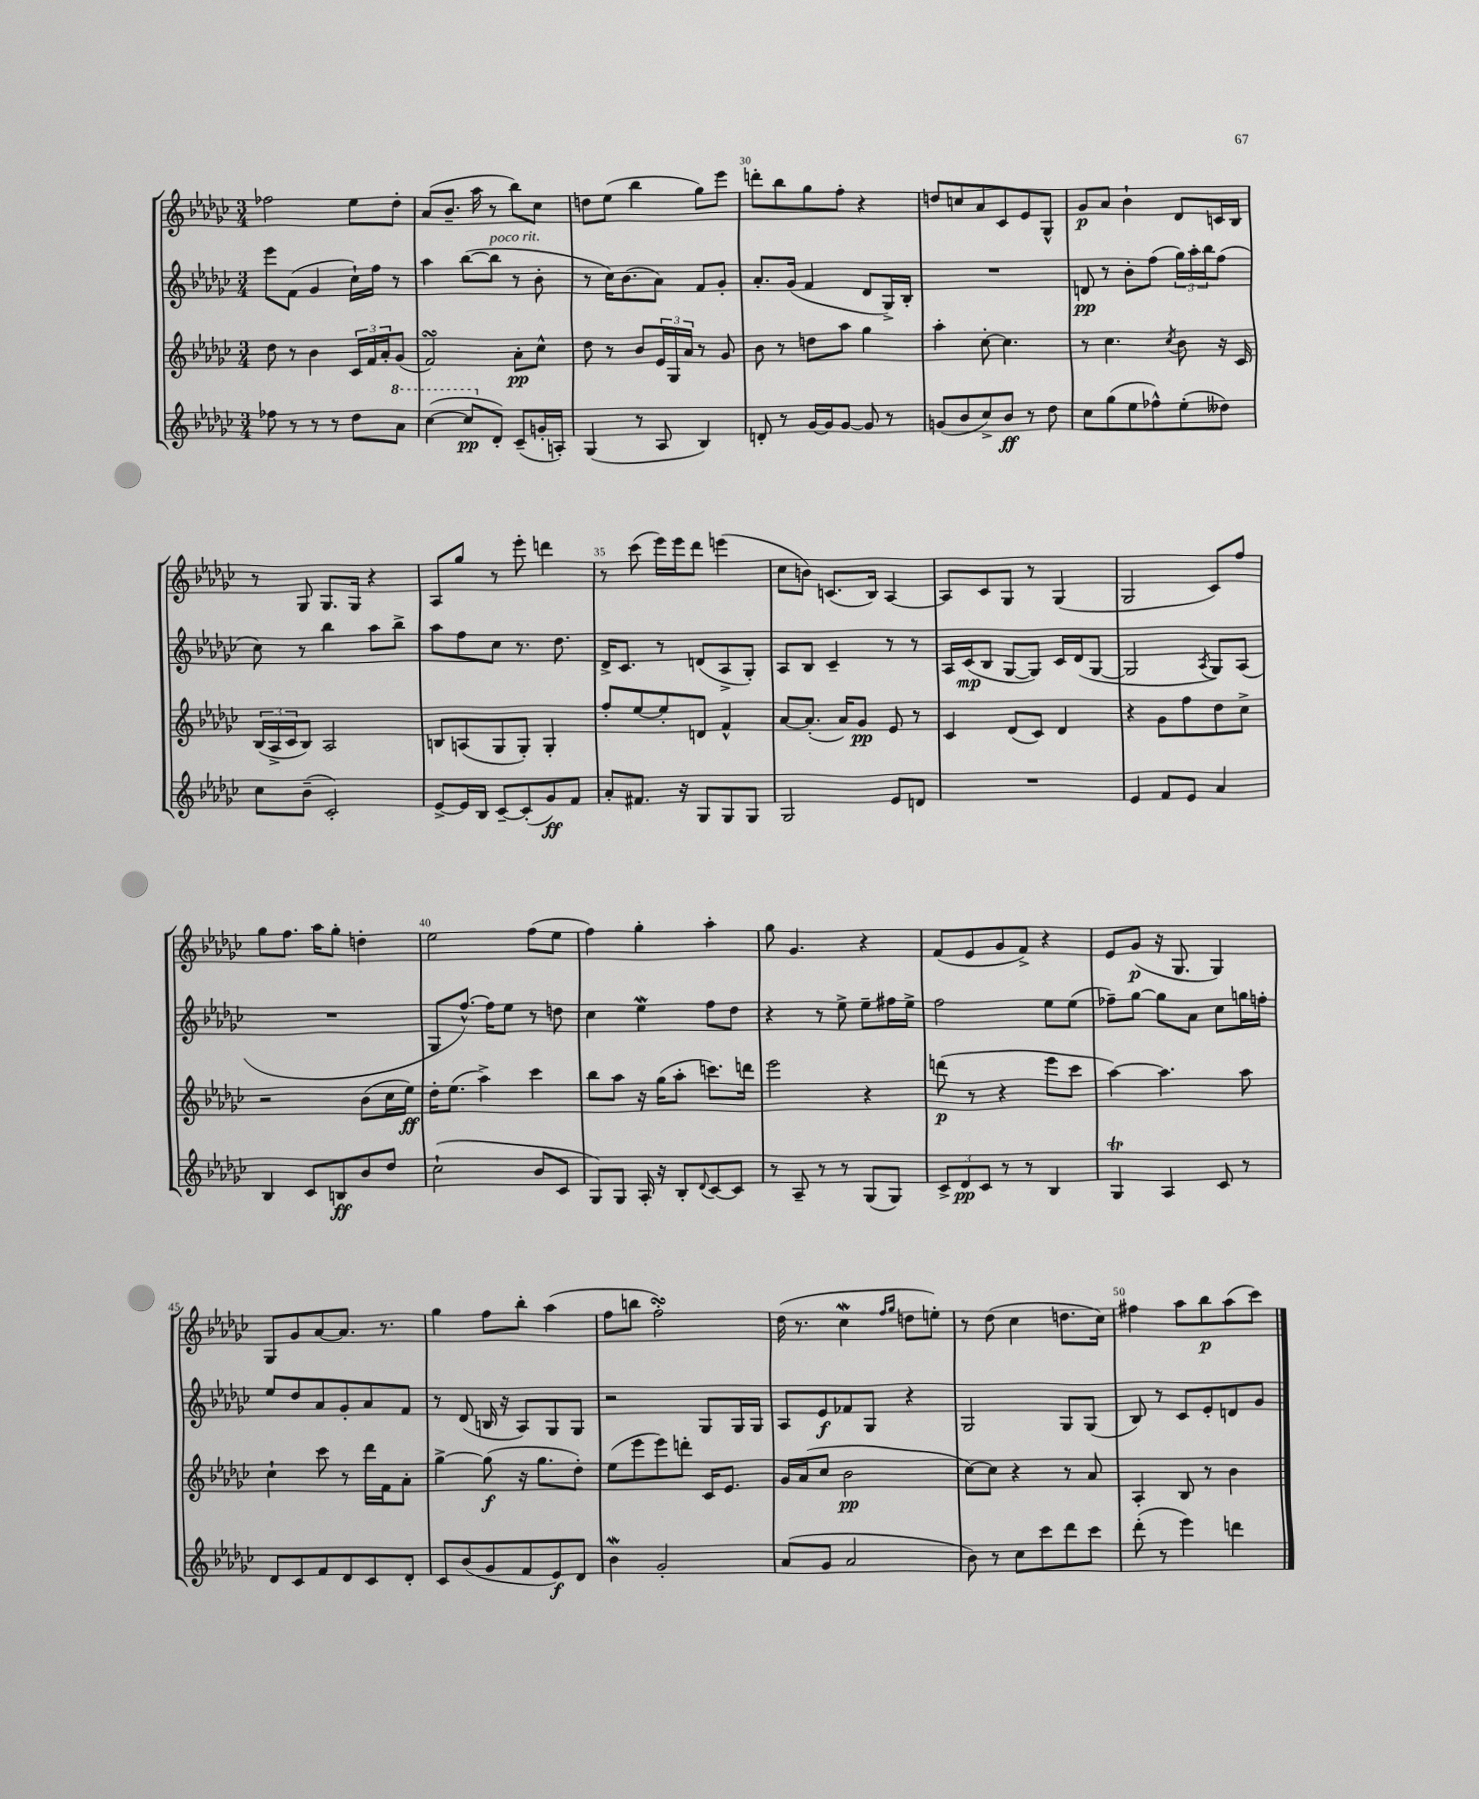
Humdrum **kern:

**kern	**dynam	**kern	**dynam	**kern	**dynam	**kern	**dynam
*part4	*part4	*part3	*part3	*part2	*part2	*part1	*part1
*staff4	*staff4	*staff3	*staff3	*staff2	*staff2	*staff1	*staff1
*clefG2	*	*clefG2	*	*clefG2	*	*clefG2	*
*k[b-e-a-d-g-c-]	*	*k[b-e-a-d-g-c-]	*	*k[b-e-a-d-g-c-]	*	*k[b-e-a-d-g-c-]	*
*M3/4	*	*M3/4	*	*M3/4	*	*M3/4	*
=27	=27	=27	=27	=27	=27	=27	=27
8ff-X\	.	8dd-\	.	8eee-\L	.	2ff-X\	.
8r	.	8r	.	(8f\J	.	.	.
8r	.	4b-\	.	4g-/	.	.	.
8r	.	.	.	.	.	.	.
8dd-\L	.	24c-/LL	.	16cc-`\LL)	.	8ee-\L	.
.	.	24f/	.	.	.	.	.
.	.	.	.	16ff\JJ	.	.	.
.	.	24a-'/J	.	.	.	.	.
*8va	*	*	*	*	*	*	*
8aa-\J	.	(8g-/J	.	8r	.	8dd-'\J	.
=28	=28	=28	=28	=28	=28	=28	=28
([4ccc-\	.	2fsSsS/)	.	4aa-\	.	(8a-/L	.
.	.	.	.	.	.	8.b-~/J	.
8ccc-/L]	pp	.	.	([8bb-\L	.	.	.
.	.	.	.	.	.	16aa-\	.
*X8va	*	*	*	*	*	*	*
!	!	!	!	!LO:TX:a:i:t=poco rit.	!	!	!
8d-'/J)	.	.	.	8bb-\J]	.	8r	.
(8c-~/L	.	8a-'\L	pp	8r	.	8bb-\L)	.
16gn'/L	.	8cc-^^\J	.	8b-'\	.	8cc-\J	.
16An'/JJ)	.	.	.	.	.	.	.
=29	=29	=29	=29	=29	=29	=29	=29
(4G-/	.	8dd-\	.	8r	.	8ddn\L	.
.	.	8r	.	16cc-\KL)	.	(8ee-\J	.
.	.	.	.	(8.b-\	.	.	.
8r	.	8b-/L	.	.	.	4bb-\	.
8A-/	.	24e-/L	.	8a-\J)	.	.	.
.	.	24G-/	.	.	.	.	.
.	.	24a-/JJ	.	.	.	.	.
4B-/)	.	8r	.	8f/L	.	8gg-\L)	.
.	.	8g-/	.	8g-'/J	.	8eee-\J	.
=30	=30	=30	=30	=30	=30	=30	=30
8dn'/	.	8b-\	.	8.a-'/L	.	8dddn'\L	.
8r	.	8r	.	.	.	8bb-\	.
.	.	.	.	(16g-/Jk	.	.	.
[16g-/LL	.	8ddn\L	.	4f/	.	8gg-\	.
16g-/J]	.	.	.	.	.	.	.
[8g-/J	.	8aa-\J	.	.	.	8ff'\J	.
8g-/]	.	4gg-\	.	8d-/L	.	4r	.
8r	.	.	.	16G-^/L)	.	.	.
.	.	.	.	16B-'/JJ	.	.	.
=31	=31	=31	=31	=31	=31	=31	=31
(8gn/L	.	4aa-'\	.	2.r	.	8ddn/L	.
8b-/	.	.	.	.	.	8ccn/	.
8cc-^/)	.	[8cc-'\	.	.	.	8a-/	.
8b-/J	ff	4.cc-\]	.	.	.	8c-/	.
8r	.	.	.	.	.	8e-/	.
8dd-\	.	.	.	.	.	8G-^^/J	.
=32	=32	=32	=32	=32	=32	=32	=32
8cc-\L	.	8r	.	8dn/	pp	8g-/L	p
(8gg-\	.	4.cc-\	.	8r	.	8a-/J	.
8ee-\	.	.	.	8b-'\L	.	4b-`\	.
8ff-X^^\)	.	.	.	(8ff\J	.	.	.
.	.	8qcc-/	.	.	.	.	.
(8ee-'\	.	8b-\	.	24gg-\LL)	.	8d-/L	.
.	.	.	.	24aa-'\	.	.	.
.	.	.	.	24bb-\J	.	.	.
8dd--X\J)	.	16r	.	(8ff\J	.	16cn/L	.
.	.	16c-/	.	.	.	16B-/JJ	.
!!LO:LB:g=z
=33	=33	=33	=33	=33	=33	=33	=33
8cc-\L	.	(24B-/LL	.	8cc-\)	.	8r	.
.	.	24A-^/	.	.	.	.	.
.	.	24c-/J	.	.	.	.	.
(8b-~\J	.	8B-/J)	.	8r	.	8G-/	.
2c-'/)	.	2A-/	.	4bb-\	.	8.G-/L	.
.	.	.	.	.	.	16G-/Jk	.
.	.	.	.	8aa-\L	.	4r	.
.	.	.	.	8bb-^\J	.	.	.
=34	=34	=34	=34	=34	=34	=34	=34
[8e-^/L	.	8Bn/L	.	8aa-\L	.	8A-/L	.
16e-/L]	.	(8An/	.	8ff\	.	8gg-/J	.
16B-/JJ	.	.	.	.	.	.	.
[8c-~/L	.	8G-/	.	8cc-\J	.	8r	.
(8c-'/]	.	8G-'/J)	.	8.r	.	8eee-'\	.
8g-/)	ff	4G-'/	.	.	.	4dddn\	.
.	.	.	.	8.dd-\	.	.	.
8f/J	.	.	.	.	.	.	.
=35	=35	=35	=35	=35	=35	=35	=35
8a-'/L	.	8ff'/L	.	16d-^/KL	.	8r	.
.	.	.	.	8.c-/J	.	.	.
8.f#X/J	.	[8ee-/	.	.	.	(8ccc-\	.
.	.	8ee-'/]	.	8r	.	16eee-\LL)	.
16r	.	.	.	.	.	16eee-\J	.
8G-/L	.	8dn/J	.	(8dn/L	.	8ddd-\J	.
8G-/	.	4f^^/	.	8A-^/	.	(4eeen\	.
8G-/J	.	.	.	8G-'/J)	.	.	.
=36	=36	=36	=36	=36	=36	=36	=36
2G-/	.	[8a-/L	.	8A-/L	.	8cc-\L	.
.	.	(8.a-'/J]	.	8B-/J	.	8bn\J)	.
.	.	.	.	4c-~/	.	(8.cn/L	.
.	.	16a-/KL)	.	.	.	.	.
.	.	8g-/J	pp	.	.	.	.
.	.	.	.	.	.	16B-/Jk)	.
8e-/L	.	8e-/	.	8r	.	[4A-/	.
8dn/J	.	8r	.	8r	.	.	.
=37	=37	=37	=37	=37	=37	=37	=37
2.r	.	4c-/	.	16A-/LL	.	8A-/L]	.
.	.	.	.	(16c-/J	mp	.	.
.	.	.	.	8B-/J	.	8c-/	.
.	.	(8d-/L	.	[8G-/L	.	8G-/J	.
.	.	8c-/J)	.	8G-/J])	.	8r	.
.	.	4d-/	.	16c-/LL	.	(4G-/	.
.	.	.	.	(16d-/J	.	.	.
.	.	.	.	[8G-/J	.	.	.
=38	=38	=38	=38	=38	=38	=38	=38
4e-/	.	4r	.	2G-/]	.	2G-/	.
8f/L	.	8g-\L	.	.	.	.	.
8e-/J	.	8ff\	.	.	.	.	.
.	.	.	.	8qA-/	.	.	.
4a-/	.	8dd-\	.	8G-/L)	.	8c-/L)	.
.	.	8cc-^\J	.	(8A-/J	.	8ff/J	.
!!LO:LB:g=z
=39	=39	=39	=39	=39	=39	=39	=39
4B-/	.	2r	.	2.r	.	8gg-\L	.
.	.	.	.	.	.	8.ff\J	.
8c-/L	.	.	.	.	.	.	.
.	.	.	.	.	.	16aa-\KL	.
8Bn/	ff	.	.	.	.	8gg-'\J	.
8b-/	.	(8b-\L	.	.	.	4ddn'\	.
8dd-/J	.	16cc-\L	.	.	.	.	.
.	.	16ee-\JJ)	ff	.	.	.	.
=40	=40	=40	=40	=40	=40	=40	=40
(2cc-`\	.	16dd-'\KL	.	8G-/L	.	2ee-\	.
.	.	(8.ee-\J	.	.	.	.	.
.	.	.	.	[8.ff^^/J)	.	.	.
.	.	4aa-^\)	.	.	.	.	.
.	.	.	.	16ff\KL]	.	.	.
.	.	.	.	8ee-\J	.	.	.
8b-/L	.	4ccc-\	.	8r	.	(8ff\L	.
8c-/J	.	.	.	8ddn\	.	8ee-\J	.
=41	=41	=41	=41	=41	=41	=41	=41
8G-/L)	.	8bb-\L	.	4cc-\	.	4ff\)	.
8G-/J	.	8aa-\J	.	.	.	.	.
16A-'/	.	16r	.	4ee-W\	.	4gg-'\	.
16r	.	(16gg-\KL	.	.	.	.	.
8B-'/L	.	8aa-'\J	.	.	.	.	.
8qqd-/	.	.	.	.	.	.	.
[8c-/	.	8.cccn\L)	.	8ff\L	.	4aa-'\	.
8c-/J]	.	.	.	8dd-\J	.	.	.
.	.	16dddn\Jk	.	.	.	.	.
=42	=42	=42	=42	=42	=42	=42	=42
8r	.	2eee-\	.	4r	.	8gg-\	.
8A-~/	.	.	.	.	.	4.g-/	.
8r	.	.	.	8r	.	.	.
8r	.	.	.	8ee-^\	.	.	.
(8G-/L	.	4r	.	8ee-~\L	.	4r	.
8G-/J)	.	.	.	16ff#X\L	.	.	.
.	.	.	.	16ee-^\JJ	.	.	.
=43	=43	=43	=43	=43	=43	=43	=43
12c-^/L	.	(8dddn\	p	2ff\	.	(8f/L	.
12d-/	pp	.	.	.	.	.	.
.	.	8r	.	.	.	8e-/	.
12c-/J	.	.	.	.	.	.	.
8r	.	4r	.	.	.	8g-/	.
8r	.	.	.	.	.	8f^/J)	.
4B-/	.	8eee-\L	.	8ee-\L	.	4r	.
.	.	8ccc-\J	.	(8ee-\J	.	.	.
=44	=44	=44	=44	=44	=44	=44	=44
4G-T/	.	[4aa-\)	.	8ff-X~\L)	.	8e-/L	.
.	.	.	.	[8gg-\J	.	(8g-/J	p
4A-/	.	4.aa-\]	.	8gg-\L]	.	16r	.
.	.	.	.	.	.	8.G-/	.
.	.	.	.	8a-\J	.	.	.
8c-/	.	.	.	8cc-\L	.	4G-/)	.
8r	.	8aa-\	.	16ggn\L	.	.	.
.	.	.	.	16ffn'\JJ	.	.	.
!!LO:LB:g=z
=45	=45	=45	=45	=45	=45	=45	=45
8d-/L	.	4cc-`\	.	8ee-/L	.	8G-/L	.
8c-/	.	.	.	8dd-/	.	8g-/	.
8f/	.	8ccc-\	.	8a-/	.	[8a-/	.
8d-/	.	8r	.	8g-'/	.	8.a-/J]	.
8c-/	.	16ddd-\LL	.	8a-/	.	.	.
.	.	16f\J	.	.	.	8.r	.
8d-'/J	.	8a-'\J	.	8f/J	.	.	.
=46	=46	=46	=46	=46	=46	=46	=46
8c-/L	.	[4gg-^\	.	8r	.	4gg-\	.
(8b-/	.	.	.	(8d-/	.	.	.
8g-/	.	(8gg-\]	f	16Bn/	.	8ff\L	.
.	.	.	.	16r	.	.	.
8f/	.	16r	.	8A-/L)	.	8bb-'\J	.
.	.	8.gg-\L	.	.	.	.	.
8e-/)	f	.	.	8G-/	.	(4aa-\	.
8d-/J	.	8dd-'\J)	.	8G-/J	.	.	.
=47	=47	=47	=47	=47	=47	=47	=47
4b-W\	.	(8ee-\L	.	2r	.	8ff\L	.
.	.	8eee-\	.	.	.	8bbn\J	.
2g-'/	.	8eee-\)	.	.	.	2ffsSsS'\)	.
.	.	8dddn'\J	.	.	.	.	.
.	.	16c-/KL	.	8G-/L	.	.	.
.	.	8.e-/J	.	.	.	.	.
.	.	.	.	16G-/L	.	.	.
.	.	.	.	16G-/JJ	.	.	.
=48	=48	=48	=48	=48	=48	=48	=48
(8a-/L	.	16g-/LL	.	8A-/L	.	(16dd-\	.
.	.	(16a-/J	.	.	.	8.r	.
8g-/J	.	8cc-/J	.	8e-/	f	.	.
2a-/	.	2b-\	pp	8f-X/	.	4cc-w\	.
.	.	.	.	8G-/J	.	.	.
.	.	.	.	.	.	16qqff/LL	.
.	.	.	.	.	.	16qqgg-/JJ	.
.	.	.	.	4r	.	8ddn\L	.
.	.	.	.	.	.	8een'\J)	.
=49	=49	=49	=49	=49	=49	=49	=49
8b-\)	.	[8cc-\L)	.	2G-/	.	8r	.
8r	.	8cc-\J]	.	.	.	(8dd-\	.
8cc-\L	.	4r	.	.	.	4cc-\	.
8ccc-\	.	.	.	.	.	.	.
8ddd-\	.	8r	.	8G-/L	.	8.ddn\L	.
8ccc-\J	.	8a-/	.	(8G-/J	.	.	.
.	.	.	.	.	.	16cc-\Jk)	.
=50	=50	=50	=50	=50	=50	=50	=50
(8ddd-'\	.	4A-'/	.	8B-/)	.	4ff#X\	.
8r	.	.	.	8r	.	.	.
4eee-\)	.	8B-/	.	8c-/L	.	8aa-\L	.
.	.	8r	.	8e-'/	.	8bb-\	p
4dddn\	.	4b-\	.	8dn/	.	(8aa-\	.
.	.	.	.	8g-/J	.	8ccc-\J)	.
==	==	==	==	==	==	==	==
*-	*-	*-	*-	*-	*-	*-	*-
